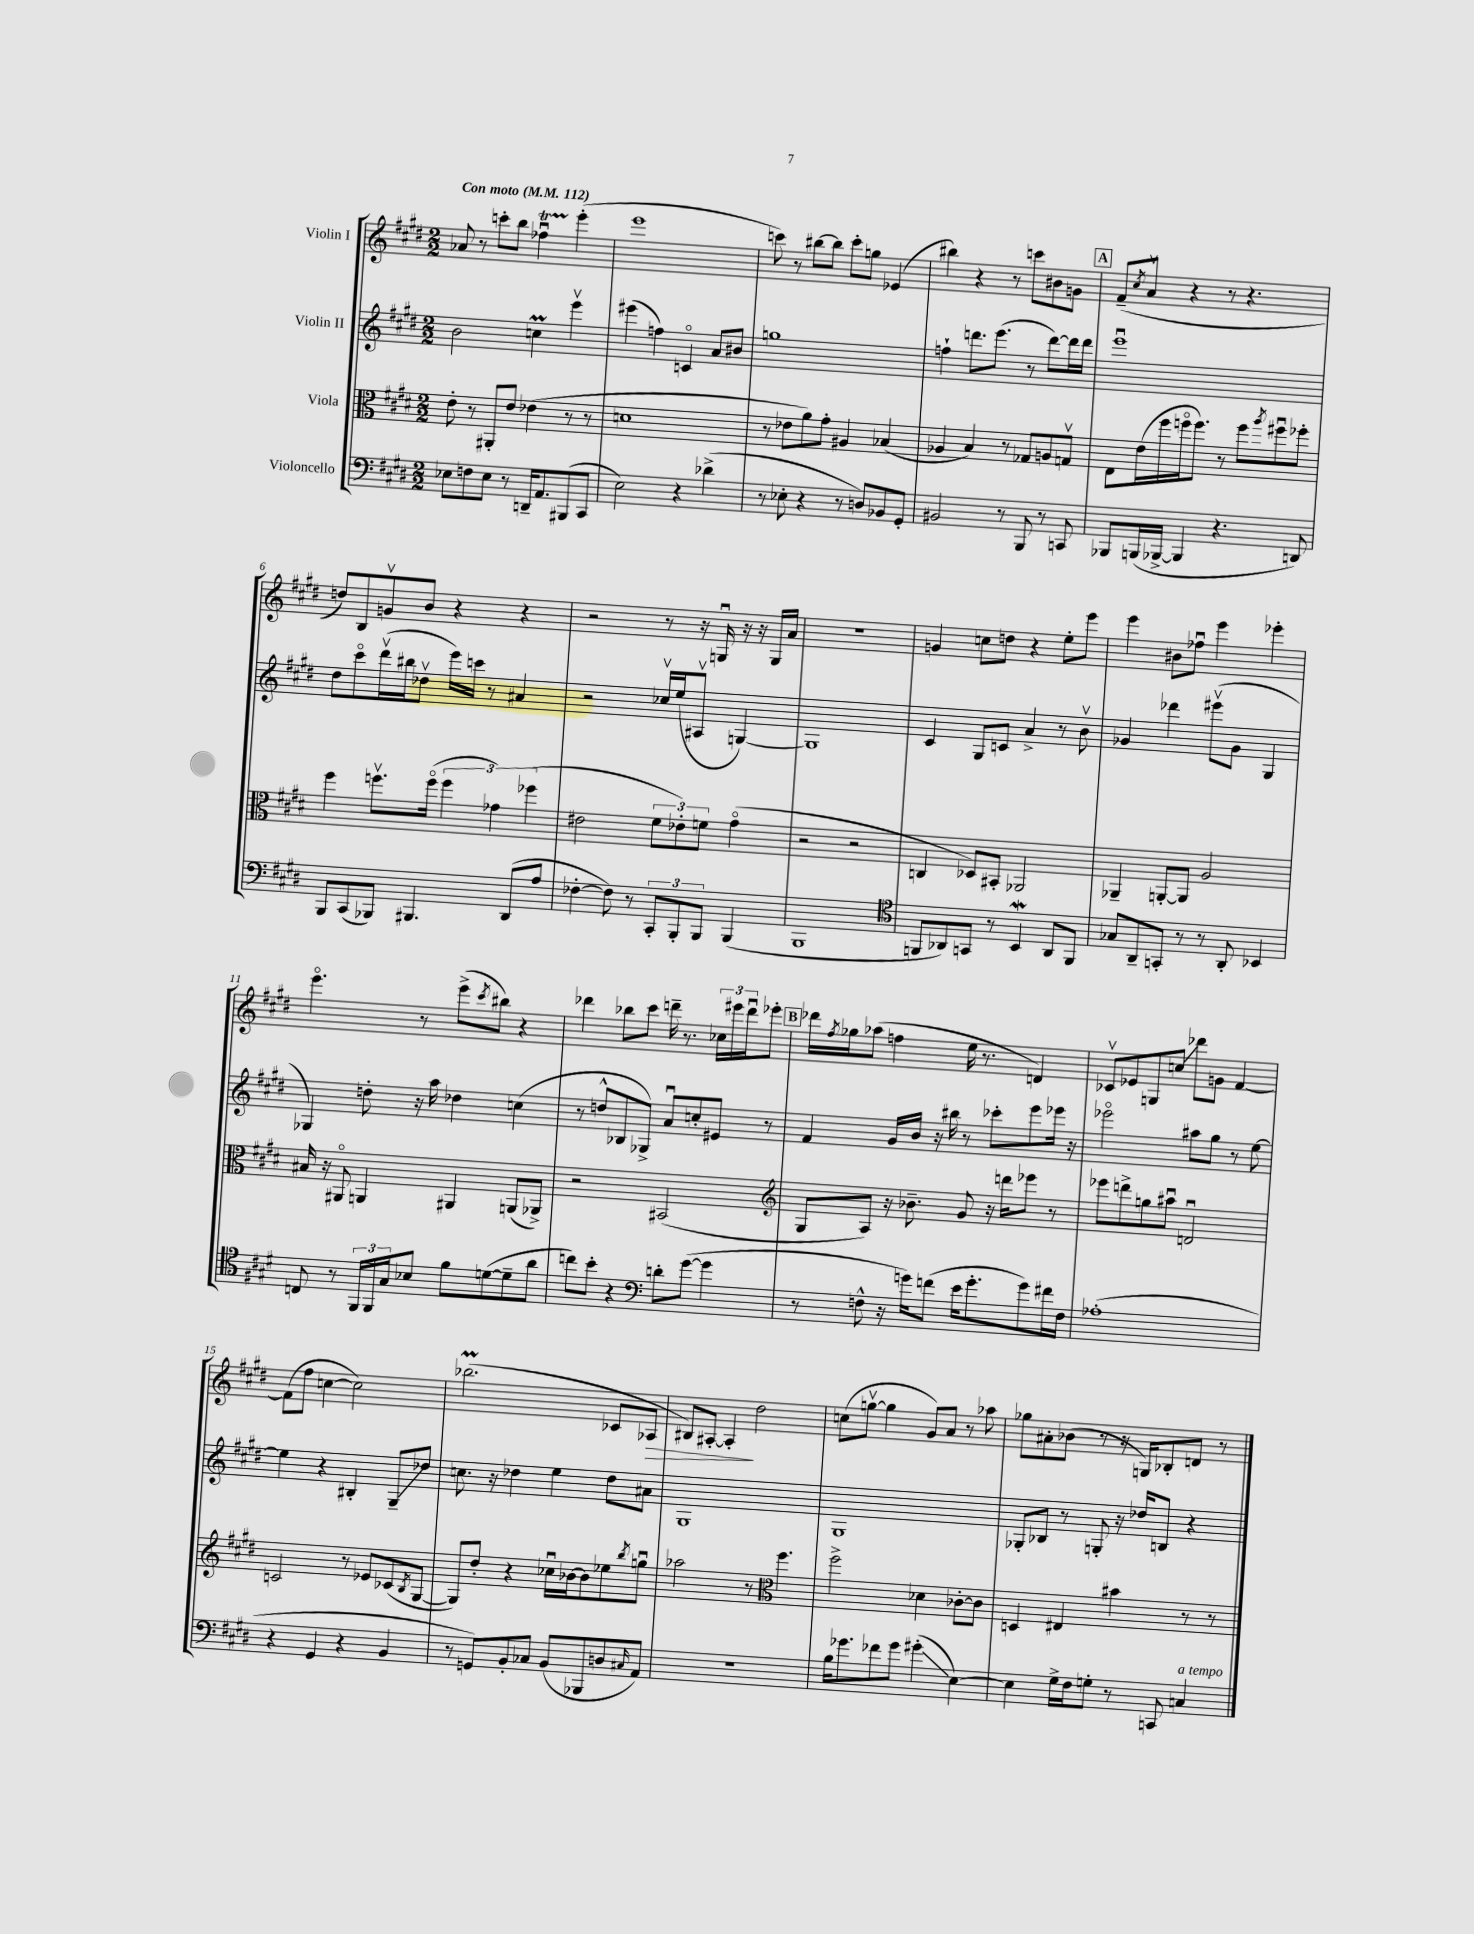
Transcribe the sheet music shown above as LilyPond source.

<<
\new StaffGroup <<
\new Staff = "s0" \with { instrumentName = "Violin I" } {
    \clef treble \key e \major \numericTimeSignature \time 2/2 \tempo "Con moto" 4 = 112
    aes'8 r8 c'''8-. b''8 fes''4\downbow\startTrillSpan e'''4-.\stopTrillSpan( |
    e'''1 |
    c'''8) r8 bis''8~ bis''8 c'''8-. g''8 ees'4( |
    bis''4) r4 r8 c'''8 bis'8 g'8 |
    \mark \markup { \box "A" } fis'8--( \acciaccatura { cis''8 } a'8\upbow r4 r8 r4. |
    d''8) b8 g'8\upbow b'8 r4 r4 |
    r2 r8 r16 g16\downbow r16 r16 g16 a'16 |
    R1 |
    g'4 c''8 d''8 r4 e''8-. e'''8 |
    e'''4 bis'8 fes''8\downbow e'''4 ees'''4-. |
    e'''4.\flageolet r8 e'''8->( \acciaccatura { cis'''8 } bis''8) r4 |
    des'''4 bes''8 cis'''8 d'''16-- r8. \tuplet 3/2 { ces''16 eis'''16 d'''16\downbow } ees'''8-. |
    \mark \markup { \box "B" } des'''16 \acciaccatura { fis''8 } ges''16 aes''8( f''4 e''16 r8. d'4) |
    ces'8\upbow ees'8 g8 c''8\glissando des'''8 g'8 fis'4~ |
    fis'8( fis''8 c''4~ c''2) |
    bes''2.\prall( ces'8 aes8\> |
    bis8) ais8~-. ais4-.\! dis''2 |
    c''8( g''8~\upbow g''4 gis'8) a'8 r8 aes''8 |
    ges''8 ais'8-. bes'8( r8 r16 g16) bes8-. d'8 r8 \bar "|." |
}
\new Staff = "s1" \with { instrumentName = "Violin II" } {
    \clef treble \key e \major \numericTimeSignature \time 2/2
    b'2 c''4\prall e'''4\upbow |
    eis'''4( f''4) c'4\flageolet a'8 bis'8 |
    g''1 |
    f''4-! d'''8. e'''8.( r8 d'''8~) d'''16 d'''16 |
    \mark \markup { \box "A" } e'''1\downbow |
    dis''8 cis'''8\flageolet dis'''16\upbow( bis''16 des''8\upbow e'''16) c'''16 r8 ais'4 |
    r2 ces''16\upbow e''16( ais8\upbow g4~) |
    g1 |
    cis'4 gis8 c'8 a'4-> r8 b'8\upbow |
    ges'4 des'''4 eis'''8\upbow( ges'8 gis4 |
    ges4) d''8-. r16 a''16 des''4 c''4( |
    r8 d''8-^ bes8 ges8->) a'8\downbow c''8-. eis'8 r8 |
    \mark \markup { \box "B" } fis'4 gis'16 b'16 r16 bis''16 r8 ces'''8-. e'''8 ees'''16 r16 |
    ees'''2\flageolet ais''8 gis''8 r8 e''8~ |
    e''4 r4 bis4-. gis8--\glissando des''8 |
    c''8. r16 des''4 e''4 des''8 ais'8 |
    gis1 |
    gis1 |
    ges8-. bes8 r8 g8-. r16 des''16 b8 r4 \bar "|." |
}
\new Staff = "s2" \with { instrumentName = "Viola" } {
    \clef alto \key e \major \numericTimeSignature \time 2/2
    e'8-. r8 ais,8-. e'8 ees'4( r8 r8 |
    d'1 |
    r8 ees'8 a'8) gis'8-. ais4 bes4( |
    aes4 b4) r8 ges8 a8 g8\upbow |
    \mark \markup { \box "A" } e8 e'16( fis''16 f''16\flageolet f''8.) r8 f''8 \acciaccatura { a''8 } fis''8\downbow fes''8-. |
    fis''4 f''8.\upbow f''16\flageolet( \tuplet 3/2 { f''4 ges'4) fes''4( } |
    eis'2 \tuplet 3/2 { fis'8 ees'8-.) f'8 } gis'4\flageolet( |
    r2 r2 |
    c4 des8) bis,8-. aes,2 |
    aes,4-- a,8~-. a,8 a2 |
    bis16 r16 ais,8\flageolet a,4 ais,4 a,8( aes,8->) |
    r2 bis,2( |
    \mark \markup { \box "B" } \clef treble gis8 a8) r16 bes'8.-- gis'8 r16 d'''16 ees'''8 r8 |
    ees'''8 d'''8-> g''8 ais''8\downbow d'2\downbow |
    c'2 r8 ees'8 ces'8( \acciaccatura { b8 } gis8~ |
    gis8) dis''8-. r4 ces''16\downbow bes'16~ bes'8 ees''8 \acciaccatura { b''8 } g''8\downbow |
    aes''2 r8 \clef alto fis''4. |
    fis''2-> des'4 ces'8~-. ces'8 |
    d4 eis4 bis'4 r8 r8 \bar "|." |
}
\new Staff = "s3" \with { instrumentName = "Violoncello" } {
    \clef bass \key e \major \numericTimeSignature \time 2/2
    ees8 f8 ees8 r8 d,16-- a,8. bis,,8( cis,8 |
    e2) r4 des'4->( |
    r8 ees8-. r4 r8 d8) bes,8 gis,8-. |
    bis,2 r8 b,,8 r8 c,8 |
    \mark \markup { \box "A" } bes,,8 b,,16( bes,,16~-> bes,,4 r4. d,8) |
    b,,8 cis,8( bes,,8) bis,,4. dis,8( a8 |
    fes4~-. fes8) r8 \tuplet 3/2 { cis,8-. b,,8-. b,,8 } b,,4( |
    b,,1 |
    \clef tenor f,8 aes,8) g,8 r8 b,4\mordent aes,8 f,8 |
    ges8 a,8-- g,8-. r8 r8 a,8-. bes,4 |
    c8 r8 \tuplet 3/2 { fis,16 fis,16 gis16 } bes8 fis'8 d'8~( d'8-- a'8 |
    c''8) b'8-. r4 \clef bass d'8-. gis'8~( gis'4 |
    \mark \markup { \box "B" } r8 f8-^ r16 g'16) f'8( e'16 g'8.-. g'8) fis'16 f16 |
    aes1-.( |
    r4 gis,4 r4 b,4 |
    r8 g,8) b,8-. ces8 b,8( bes,,8 d8 \grace { cis16 } a,8) |
    r1 |
    b16 ges'8. fes'8 ges'8 gis'4-.\glissando( e4~) |
    e4 gis16-> fis16 g8-. r8 c,8 c4^\markup { \italic "a tempo" } \bar "|." |
}
>>
>>
